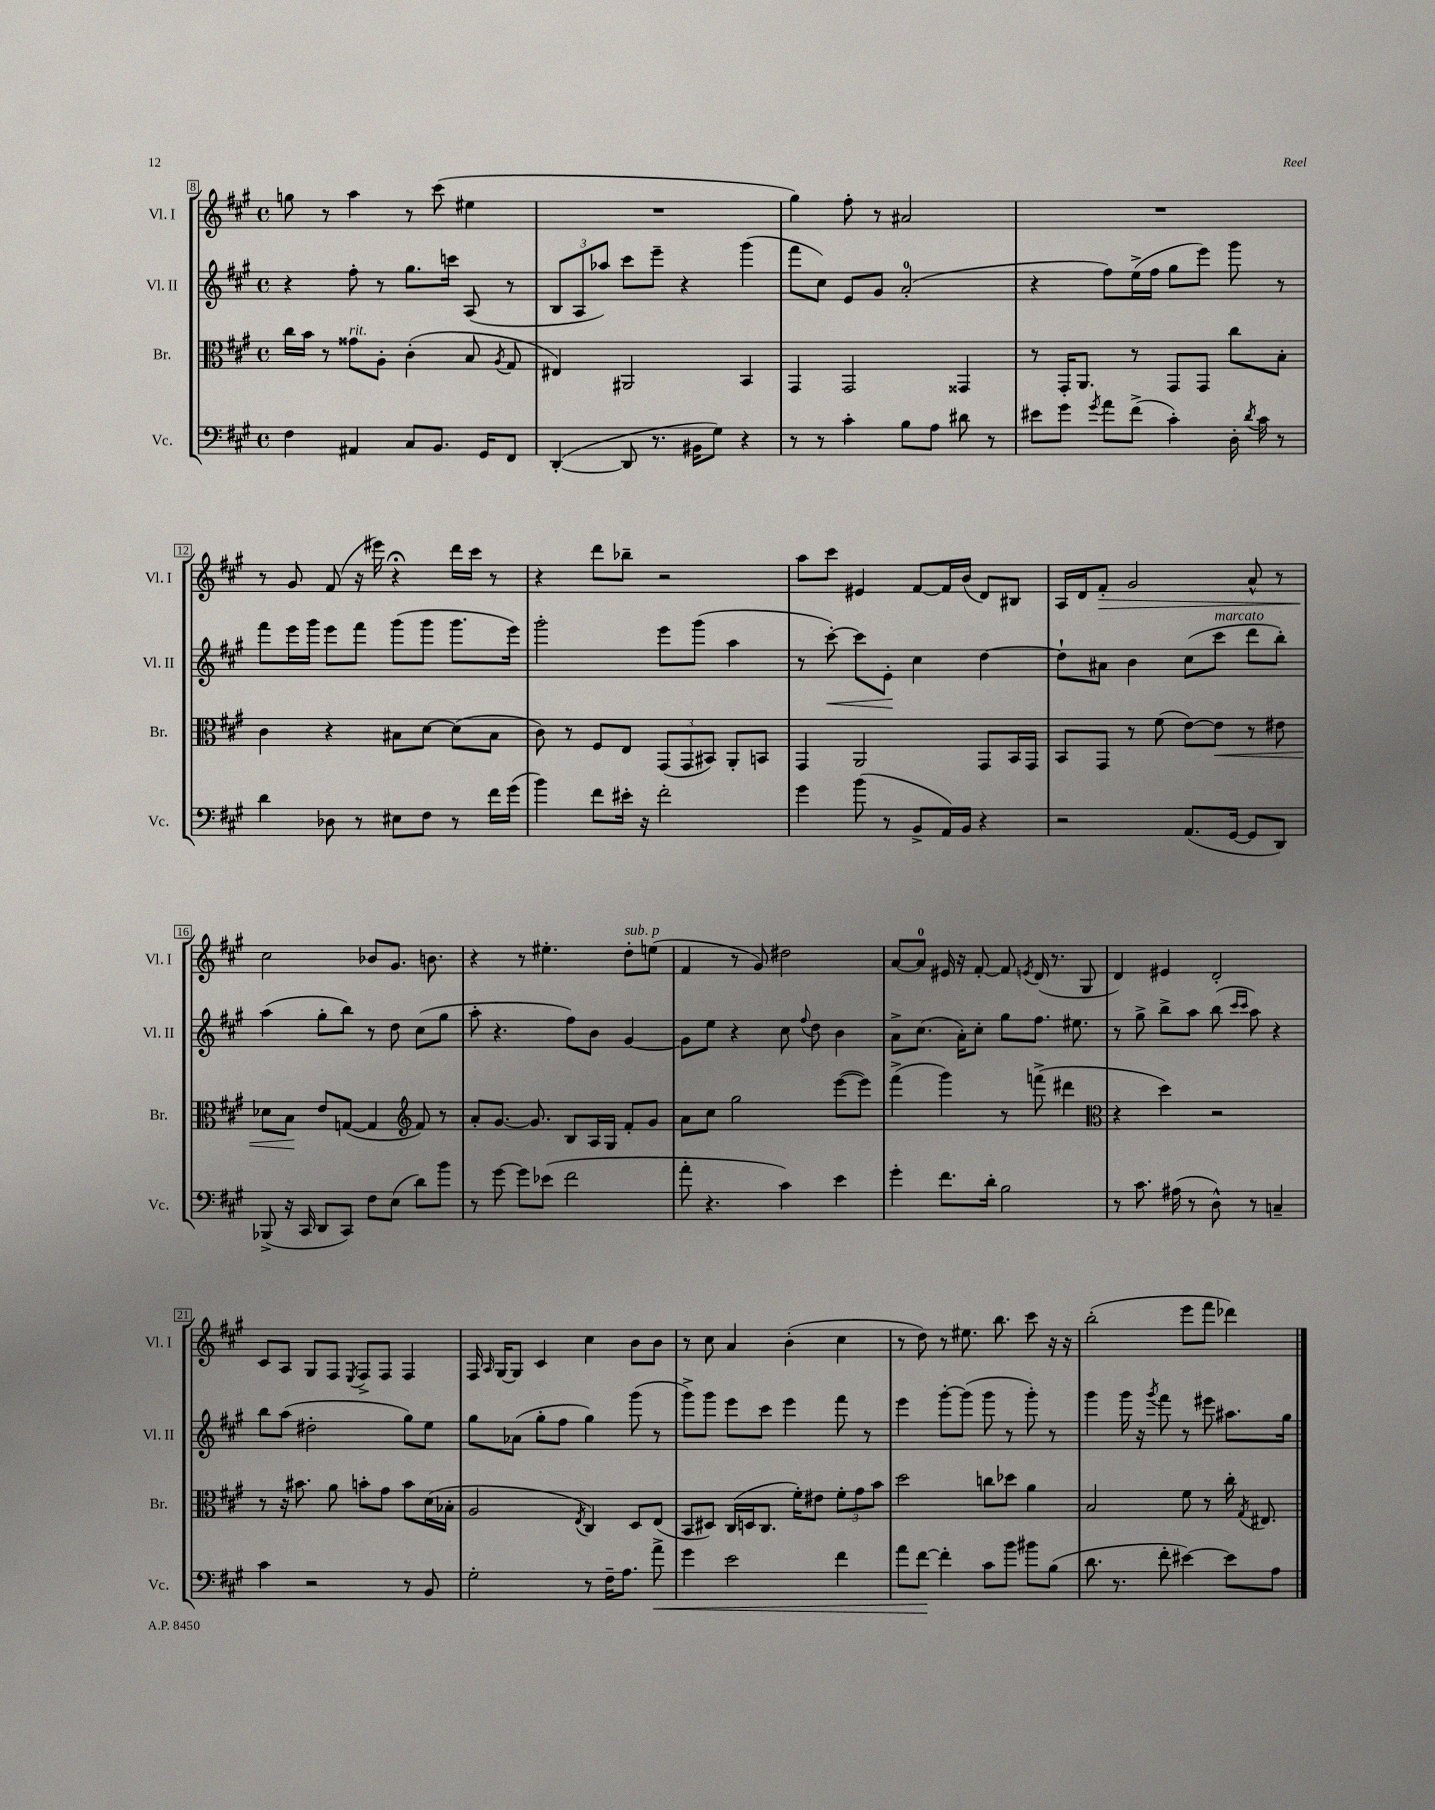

**kern	**dynam	**kern	**dynam	**kern	**dynam	**kern	**dynam
*part4	*part4	*part3	*part3	*part2	*part2	*part1	*part1
*staff4	*staff4	*staff3	*staff3	*staff2	*staff2	*staff1	*staff1
*I"Vc.	*	*I"Br.	*	*I"Vl. II	*	*I"Vl. I	*
*I'Vc.	*	*I'Br.	*	*I'Vl. II	*	*I'Vl. I	*
*clefF4	*	*clefC3	*	*clefG2	*	*clefG2	*
*k[f#c#g#]	*	*k[f#c#g#]	*	*k[f#c#g#]	*	*k[f#c#g#]	*
*M4/4	*	*M4/4	*	*M4/4	*	*M4/4	*
*met(c)	*	*met(c)	*	*met(c)	*	*met(c)	*
=8	=8	=8	=8	=8	=8	=8	=8
4F#\	.	16cc#\LL	.	4r	.	8ggn\	.
.	.	16b\JJ	.	.	.	.	.
.	.	8r	.	.	.	8r	.
!	!	!LO:TX:a:i:t=rit.	!	!	!	!	!
4AA#X/	.	8g##X\L	.	8ff#'\	.	4aa\	.
.	.	8A'\J	.	8r	.	.	.
8C#/L	.	(4c#'\	.	8.gg#\L	.	8r	.
8.BB/J	.	.	.	.	.	(8ccc#\	.
.	.	.	.	16cccn\Jk	.	.	.
.	.	8B/	.	(8A/	.	4ee#X\	.
16GG#/KL	.	.	.	.	.	.	.
.	.	8qA/	.	.	.	.	.
8FF#/J	.	8G#/	.	8r	.	.	.
=9	=9	=9	=9	=9	=9	=9	=9
([4DD'/	.	4E#X/)	.	12B/L	.	1r	.
.	.	.	.	12A/	.	.	.
.	.	.	.	12aa-X/J)	.	.	.
8DD/]	.	2AA#X/	.	8ccc#\L	.	.	.
8.r	.	.	.	8eee~\J	.	.	.
.	.	.	.	4r	.	.	.
16BB#X\KL	.	.	.	.	.	.	.
8G#\J)	.	.	.	.	.	.	.
4r	.	4BB/	.	(4ggg#\	.	.	.
=10	=10	=10	=10	=10	=10	=10	=10
8r	.	4GG#/	.	8fff#\L	.	4gg#\)	.
8r	.	.	.	8cc#\J)	.	.	.
4c#'\	.	2GG#/	.	8e/L	.	8ff#'\	.
.	.	.	.	8g#/J	.	8r	.
8B\L	.	.	.	(2a'/	.	2a#X/	.
8A\J	.	.	.	.	.	.	.
8d#X\	.	4GG##X/	.	.	.	.	.
8r	.	.	.	.	.	.	.
=11	=11	=11	=11	=11	=11	=11	=11
8e#X\L	.	8r	.	4r	.	1r	.
8g#\J	.	16GG#'/KL	.	.	.	.	.
.	.	8.AA/J	.	.	.	.	.
8qg#/	.	.	.	.	.	.	.
8a\L	.	.	.	8ff#\L)	.	.	.
(8f#^\J	.	8r	.	(16ee^\L	.	.	.
.	.	.	.	16ff#\JJ	.	.	.
4c#'\)	.	8GG#/L	.	8gg#\L	.	.	.
.	.	8GG#/J	.	8eee\J)	.	.	.
16D'\	.	8cc#\L	.	8ggg#\	.	.	.
8qd/	.	.	.	.	.	.	.
16c#\	.	.	.	.	.	.	.
8r	.	8B'\J	.	8r	.	.	.
!!LO:LB:g=z
=12	=12	=12	=12	=12	=12	=12	=12
4d\	.	4c#\	.	8fff#\L	.	8r	.
.	.	.	.	16eee\L	.	8g#/	.
.	.	.	.	16ggg#\JJ	.	.	.
8D-X\	.	4r	.	8eee\L	.	(8f#/	.
8r	.	.	.	8fff#\J	.	16r	.
.	.	.	.	.	.	16eee#X\)	.
8E#X\L	.	8B#X\L	.	(8ggg#\L	.	4r;<	.
8F#\J	.	[8d\J	.	8ggg#\J	.	.	.
8r	.	(8d\L]	.	8.ggg#\L	.	16ddd\LL	.
.	.	.	.	.	.	16ccc#\JJ	.
16f#\LL	.	8B#\J	.	.	.	8r	.
(16g#\JJ	.	.	.	16eee\Jk)	.	.	.
=13	=13	=13	=13	=13	=13	=13	=13
4b\)	.	8c#\)	.	2ggg#'\	.	4r	.
.	.	8r	.	.	.	.	.
8f#\L	.	8F#/L	.	.	.	8ddd\L	.
16e#X'\Jk	.	8E/J	.	.	.	8bb-X~\J	.
16r	.	.	.	.	.	.	.
2f#'\	.	(12GG#/L	.	8eee\L	.	2r	.
.	.	12GG#/	.	.	.	.	.
.	.	.	.	(8ggg#\J	.	.	.
.	.	12BB#X/J)	.	.	.	.	.
.	.	8AA'/L	.	4aa\	.	.	.
.	.	8BBn/J	.	.	.	.	.
=14	=14	=14	=14	=14	=14	=14	=14
4g#\	.	4GG#/	.	8r	.	8aa\L	.
!	!	!	!	!	!LO:HP:b	!	!
.	.	.	.	[8ccc#'\)	<	8ccc#\J	.
(8b\	.	2AA/	.	8ccc#\L]	.	4e#X/	.
8r	.	.	.	8e'\J	.	.	.
8BB^/L	.	.	.	4cc#\	[	[8f#/L	.
16AA/L)	.	.	.	.	.	16f#/L]	.
16BB/JJ	.	.	.	.	.	(16b/JJ	.
4r	.	8GG#/L	.	[4dd\	.	8d/L)	.
.	.	16BB/L	.	.	.	8B#X/J	.
.	.	16GG#/JJ	.	.	.	.	.
=15	=15	=15	=15	=15	=15	=15	=15
2r	.	8BB/L	.	8dd`\L]	.	16A/LL	.
.	.	.	.	.	.	16d/J	.
!	!	!	!	!	!	!	!LO:HP:b
.	.	8GG#/J	.	8a#X\J	.	8f#'/J	>
.	.	8r	.	4b\	.	2g#/	.
.	.	(8f#\	.	.	.	.	.
(8.AA/L	.	[8e\L)	.	(8cc#\L	.	.	.
!	!	!	!	!LO:TX:a:i:t=marcato	!	!	!
!	!	!	!LO:HP:b	!	!	!	!
.	.	8e\J]	<	8ccc#\J	.	.	.
[16GG#/Jk	.	.	.	.	.	.	.
8GG#/L]	.	8r	.	8ddd\L	.	8a^^/	.
8DD/J)	.	8e#X\	.	8bb'\J)	.	8r	.
!!LO:LB:g=z
=16	=16	=16	=16	=16	=16	=16	=16
(8BBB-X^/	.	8d-X\L	.	(4aa\	.	2cc#\	.
16r	.	8B\J	.	.	.	.	.
16CC#/	.	.	.	.	.	.	.
8DD/L	.	8e/L	[	8gg#'\L	.	.	.
8CC#/J)	.	([8Gn/J	.	8bb\J)	.	.	.
8F#\L	.	4G/]	.	8r	.	8b-X/L	]
(8E\J	.	.	.	8dd\	.	8.g#/J	.
*	*	*clefG2	*	*	*	*	*
8d\L)	.	8f#/)	.	(8cc#\L	.	.	.
.	.	.	.	.	.	8.bn\	.
8b\J	.	8r	.	8gg#\J	.	.	.
=17	=17	=17	=17	=17	=17	=17	=17
8r	.	8a'/L	.	8aa'\	.	4r	.
[8g#\	.	[8.g#/J	.	4.r	.	.	.
8g#\L]	.	.	.	.	.	8r	.
.	.	8.g#/]	.	.	.	.	.
(8e-X\J	.	.	.	.	.	4.ee#X'\	.
2f#\	.	8B/L	.	8ff#\L)	.	.	.
.	.	16A/L	.	8b\J	.	.	.
.	.	16G#/JJ	.	.	.	.	.
!	!	!	!	!	!	!LO:TX:a:i:t=sub. p	!
.	.	8f#'/L	.	[4g#/	.	8dd'\L	.
.	.	8g#/J	.	.	.	(8een\J	.
=18	=18	=18	=18	=18	=18	=18	=18
8a'\	.	8a\L	.	8g#\L]	.	4f#/	.
4.r	.	8cc#\J	.	8ee\J	.	.	.
.	.	2gg#\	.	4r	.	8r	.
.	.	.	.	.	.	8g#/)	.
4c#\)	.	.	.	8cc#\	.	2dd#X\	.
.	.	.	.	8qqff#/	.	.	.
.	.	.	.	8dd\	.	.	.
4e\	.	([8eee\L	.	4b\	.	.	.
.	.	8eee\J])	.	.	.	.	.
=19	=19	=19	=19	=19	=19	=19	=19
4g#'\	.	(4fff#^\	.	8a^\L	.	[8a/L	.
.	.	.	.	(8.cc#\J	.	8a/J]	.
8.f#\L	.	4ggg#\)	.	.	.	16e#X/	.
.	.	.	.	16a'\KL)	.	16r	.
.	.	.	.	8cc#'\J	.	[8f#'/	.
16d'\Jk	.	.	.	.	.	.	.
2B\	.	8r	.	8gg#\L	.	8f#/]	.
.	.	.	.	.	.	8qen/	.
.	.	(8fffn^\	.	8.ff#\J	.	(16d/	.
.	.	.	.	.	.	8.r	.
.	.	4ddd#X\	.	.	.	.	.
.	.	.	.	8.ee#X\	.	.	.
.	.	.	.	.	.	8G#/	.
=20	=20	=20	=20	=20	=20	=20	=20
*	*	*clefC3	*	*	*	*	*
8r	.	4r	.	8r	.	4d/)	.
8.c#\	.	.	.	8gg#^\	.	.	.
.	.	4dd\)	.	8bb^\L	.	4e#X/	.
(16A#X\	.	.	.	.	.	.	.
8r	.	.	.	8aa\J	.	.	.
8D^^\)	.	2r	.	(8bb\	.	2d'/	.
.	.	.	.	16qqccc#/LL	.	.	.
.	.	.	.	16qqccc#/JJ	.	.	.
8r	.	.	.	8aa\)	.	.	.
4Cn~/	.	.	.	4r	.	.	.
!!LO:LB:g=z
=21	=21	=21	=21	=21	=21	=21	=21
4c#\	.	8r	.	8bb\L	.	8c#/L	.
.	.	16r	.	(8aa\J	.	8A/J	.
.	.	8.b#X\	.	.	.	.	.
2r	.	.	.	2dd#X'\	.	8G#/L	.
.	.	8a\	.	.	.	8F#/J	.
.	.	.	.	.	.	8qE/	.
.	.	8bn'\L	.	.	.	8F#^/L	.
.	.	8g#\J	.	.	.	8F#/J	.
8r	.	8b\L	.	8gg#\L)	.	4F#/	.
8BB/	.	(16d\L	.	8ee\J	.	.	.
.	.	16B-X'\JJ	.	.	.	.	.
=22	=22	=22	=22	=22	=22	=22	=22
2G#'\	.	2A/	.	8gg#\L	.	16F#/	.
.	.	.	.	.	.	16qqA/	.
.	.	.	.	.	.	[16G#/KL	.
.	.	.	.	(8a-X\J	.	8G#/J]	.
.	.	.	.	8gg#'\L	.	4c#/	.
.	.	.	.	8ff#\J	.	.	.
.	.	8qE/	.	.	.	.	.
8r	.	4C#/)	.	4gg#\)	.	4cc#\	.
16F#~\KL	.	.	.	.	.	.	.
8.A\J	.	.	.	.	.	.	.
.	.	8D/L	.	(8ggg#\	.	8b\L	.
!	!LO:HP:b	!	!	!	!	!	!
8a^\	<	(8E/J	.	8r	.	8b\J	.
=23	=23	=23	=23	=23	=23	=23	=23
4g#\	.	8BB/L	.	8ggg#^\L)	.	8r	.
.	.	8D#X/J)	.	8ggg#\J	.	8cc#\	.
2e\	.	(16C#/LL	.	8eee\L	.	4a/	.
.	.	16Dn/J	.	.	.	.	.
.	.	8.C#/J	.	8ccc#\J	.	.	.
.	.	.	.	4eee\	.	(4b'\	.
.	.	16f#'\KL)	.	.	.	.	.
.	.	8e#X\J	.	.	.	.	.
4f#\	.	12f#'\L	.	8fff#\	.	4cc#\	.
.	.	12g#\	.	.	.	.	.
.	.	.	.	8r	.	.	.
.	.	12b\J	.	.	.	.	.
=24	=24	=24	=24	=24	=24	=24	=24
8a\L	.	2dd\	.	4eee\	.	8r	.
[8f#\J	.	.	.	.	.	8dd\)	.
4f#'\]	[	.	.	[8ggg#'\L	.	8r	.
.	.	.	.	(8ggg#\J]	.	8.ee#X\	.
8c#\L	.	8ccn\L	.	8ggg#\	.	.	.
.	.	.	.	.	.	8.bb\	.
8b\J	.	8dd-X\J	.	8r	.	.	.
8b#X\L	.	4a\	.	8ggg#'\)	.	8ccc#\	.
(8B\J	.	.	.	8r	.	16r	.
.	.	.	.	.	.	16r	.
=25	=25	=25	=25	=25	=25	=25	=25
8.d\	.	2B/	.	4ggg#\	.	(2bb'\	.
8.r	.	.	.	.	.	.	.
.	.	.	.	16ggg#\	.	.	.
.	.	.	.	16r	.	.	.
.	.	.	.	8qggg#/	.	.	.
8f#'\	.	.	.	8fff#\	.	.	.
[4e#X\)	.	8f#\	.	8r	.	8eee\L	.
.	.	8r	.	8eee#X\	.	8fff#\J	.
8e#\L]	.	16cc#'\	.	8.aa#X\L	.	4ddd-X\)	.
.	.	8qG#/	.	.	.	.	.
.	.	8.E#X/	.	.	.	.	.
8A\J	.	.	.	.	.	.	.
.	.	.	.	16gg#\Jk	.	.	.
==	==	==	==	==	==	==	==
*-	*-	*-	*-	*-	*-	*-	*-
